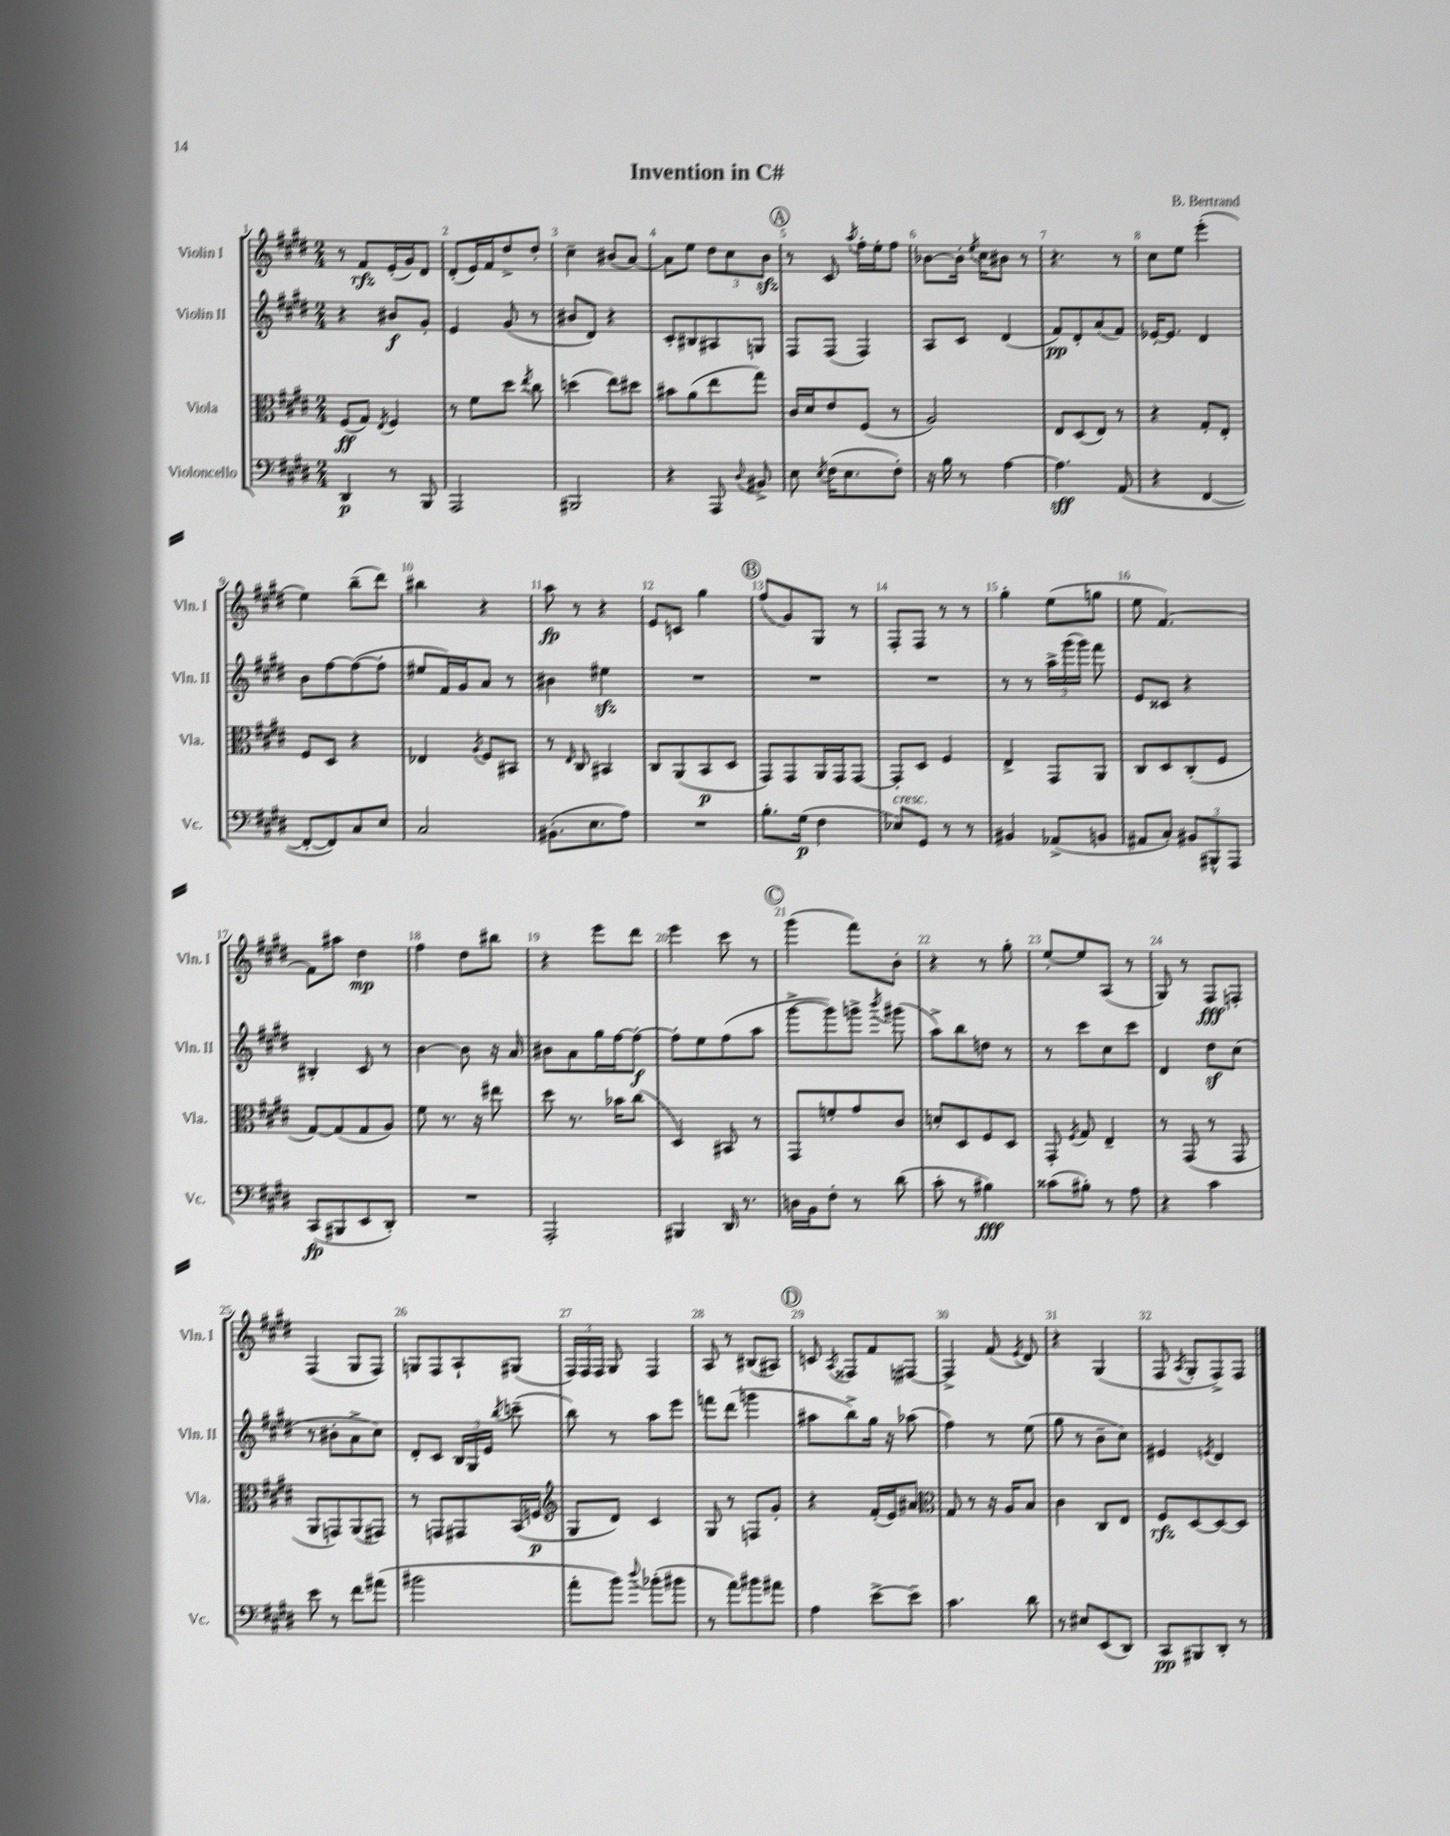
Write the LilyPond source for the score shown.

\header { title = "Invention in C#" composer = "B. Bertrand" }
<<
\new StaffGroup <<
\new Staff = "s0" \with { instrumentName = "Violin I" shortInstrumentName = "Vln. I" } {
    \clef treble \key e \major \numericTimeSignature \time 2/4
    \autoBeamOff r8 fis'8[\rfz e'16-.( gis'16) dis'8] |
    dis'8[-.( e'16) fis'16 dis''8-> dis''8]-. |
    cis''4-- bis'8[( a'8]~) |
    a'8[ e''8] \tuplet 3/2 { dis''8[ cis''8 b'8]\sfz } |
    \mark \markup { \circle "A" } r8 cis'8 \acciaccatura { a''8 } fis''16[-. e''16-. fis''8] |
    bes'8[~ bes'16]-. \acciaccatura { e''8 } cis''16[ bis'8] r8 |
    r4. r8 |
    cis''8[ e''8] e'''4-.( |
    e''4) b''8[--( dis'''8]) |
    bis''4 r4 |
    a''8\fp r8 r4 |
    e'8[ c'8] gis''4 |
    \mark \markup { \circle "B" } fis''8[( gis'8) gis8] r8 |
    fis8[-. fis8] r8 r8 |
    gis''4-. e''8[( g''8] |
    e''8 fis'4.~) |
    fis'8[ ais''8] dis''4\mp |
    fis''4 dis''8[ bis''8] |
    r4 e'''8[ dis'''8] |
    e'''4 cis'''8 r8 |
    \mark \markup { \circle "C" } gis'''4( fis'''8[) b'8]-. |
    r4 r8 gis''8-. |
    e''8[~-. e''8 a8]( r8 |
    gis8) r8 fis8[\fff f8]-. |
    fis4( gis8[ fis8]) |
    g8[ fis8 a8-! gis8]( |
    \tuplet 3/2 { fis16[) fis16 fis16] } gis8 fis4 |
    a8 r8 bis8[( ais8]) |
    \mark \markup { \circle "D" } c'8 \acciaccatura { a8 } fisis8[ fis'8 fis8]~ |
    fis4-> fis'8( \acciaccatura { e'8 } dis'8) |
    r4 gis4( |
    fis8 \acciaccatura { a8 } gis8[-. fis8->) fis8] \bar "|." |
}
\new Staff = "s1" \with { instrumentName = "Violin II" shortInstrumentName = "Vln. II" } {
    \clef treble \key e \major \numericTimeSignature \time 2/4
    \autoBeamOff r4 bis'8[\f gis'8]-. |
    e'4 gis'8( r8 |
    bis'8[ dis'8]) r4 |
    cis'8[-. bis8 ais8 g8] |
    \mark \markup { \circle "A" } fis8[ fis8]( fis4) |
    a8[ cis'8] dis'4( |
    fis'8[\pp) dis'8-. a'8( fis'8]) |
    ees'16[~-. ees'8.] dis'4 |
    b'8[ fis''8~ fis''8~( fis''8]-. |
    eis''8[ fis'16) gis'16 a'8] r8 |
    bis'4 eis''4\sfz |
    R2 |
    \mark \markup { \circle "B" } R2 |
    R2 |
    r8 r8 \tuplet 3/2 { a''16[-> gis'''16( gis'''16]) } fis'''8 |
    e'8[ cisis'8] r4 |
    bis4-. cis'8 r8 |
    b'4~ b'8 r16 a'16 |
    bis'8[ a'8 gis''16 fis''16~ fis''8]~-.\f |
    fis''8[-. e''8 fis''8( a''8] |
    \mark \markup { \circle "C" } gis'''8[~-> gis'''8) g'''8]-> \acciaccatura { b'''8 } gis'''8( |
    a''8[->) b''8 d''8] r8 |
    r8 cis'''8[ cis''8 cis'''8] |
    dis'4 dis''8[\sf cis''8]( |
    r8 bis'8[-. a'8-> cis''8]) |
    dis'8[-. cis'8] \tuplet 3/2 { b16[ gis16 e'16] } \acciaccatura { b''8 } c'''8--( |
    b''8) r8 a''8[ e'''8] |
    f'''8[ dis'''8]( g'''4 |
    \mark \markup { \circle "D" } ais''8[ b''8->) gis''16] r16 aes''8( |
    fis''4) r8 e''8( |
    gis''8 r8 b'8[-- cis''8]) |
    eis'4 \acciaccatura { e'8 } dis'4 \bar "|." |
}
\new Staff = "s2" \with { instrumentName = "Viola" shortInstrumentName = "Vla." } {
    \clef alto \key e \major \numericTimeSignature \time 2/4
    \autoBeamOff fis8[\ff( gis8]) \acciaccatura { e8 } fis4 |
    r8 fis'8[ dis''8] \acciaccatura { e''8 } cis''8 |
    d''4( e''8[) dis''8] |
    bis'8[ a'8( e''8 gis''8]) |
    \mark \markup { \circle "A" } cis'16[ dis'16 e'8 fis8]( r8 |
    a2) |
    e8[ dis8( e8]) r8 |
    r4 gis8[-. e8]-. |
    fis8[ dis8] r4 |
    ees4 \acciaccatura { a8 } fis8[ bis,8] |
    r8 \grace { e16 } cis8 bis,4 |
    cis8[ a,8( b,8\p dis8] |
    \mark \markup { \circle "B" } gis,8[) gis,8 a,16 gis,16 gis,8]~ |
    gis,8[-. dis8] fis4 |
    e4-> gis,8[ a,8] |
    cis8[ dis8 cis8-.( fis8] |
    gis8[~) gis8( gis8 a8]) |
    fis'8 r8. r16 eis''8 |
    dis''8 r8. bes'16[ cis''8]( |
    dis4) bis,8 r8 |
    \mark \markup { \circle "C" } gis,8[ f'8-. gis'8 cis'8] |
    d'8[-. dis8 fis8 dis8] |
    gis,8-. \acciaccatura { fis8 } gis8 e4-- |
    r8 gis,8( r8 gis,8 |
    a,8[ g,8) a,8( gis,8]) |
    r8 g,8[ gis,8 b,16( f16]\p |
    \clef treble gis8[ dis'8]) cis'4 |
    gis8 r8 f8[ gis'8]-. |
    \mark \markup { \circle "D" } r4 fis'16[-.( e'16) ais'8] |
    \clef alto gis8 r8 r16 a16[ b8] |
    cis'4 cis8[ e8] |
    fis8[\rfz dis8~ dis8~ dis8] \bar "|." |
}
\new Staff = "s3" \with { instrumentName = "Violoncello" shortInstrumentName = "Vc." } {
    \clef bass \key e \major \numericTimeSignature \time 2/4
    \autoBeamOff dis,4\p r8 b,,8 |
    a,,2 |
    bis,,2 |
    r4 a,,8 \appoggiatura { dis8 } bis,8-> |
    \mark \markup { \circle "A" } e8 \acciaccatura { e8 } fis16[( e8. fis8]-.) |
    r16 b16 r8 a4~ |
    a4.\sff a,8( |
    r4 fis,4~ |
    fis,8[~-. fis,8) cis8 e8] |
    cis2 |
    bis,8.[-.( e8. a8]) |
    R2 |
    \mark \markup { \circle "B" } b8.[-. gis16]\p( fis4 |
    ees8[^\markup { \italic "cresc." }) gis,8] r8 r8 |
    bis,4 aes,8[->( b,8] |
    ais,8[ cis8]-.) \tuplet 3/2 { bis,8[ bis,,8-^ a,,8] } |
    cis,8[\fp( bis,,8 e,8 dis,8]-.) |
    R2 |
    a,,2-. |
    bis,,4 dis,16 r8. |
    \mark \markup { \circle "C" } d16[ b,16 fis8]-. r8 dis'8( |
    cis'8-. r8 bis4\fff) |
    cisis'8[( bis8]-.) r8 a8 |
    r4 cis'4 |
    e'8 r8 fis'8[ ais'8]( |
    bis'2 |
    a'8[-. b'8]) \appoggiatura { dis''8 } bes'8[-.( bis'8] |
    r8 a'8[) bis'8 ais'8] |
    \mark \markup { \circle "D" } a4 e'8[~-> e'8]-- |
    cis'4. dis'8 |
    r8 eis8[ e,8( dis,8]) |
    cis,8[\pp bis,,8 dis,8]-. r8 \bar "|." |
}
>>
>>
\layout { \context { \Score \override BarNumber.break-visibility = ##(#f #t #t) barNumberVisibility = #all-bar-numbers-visible } }
